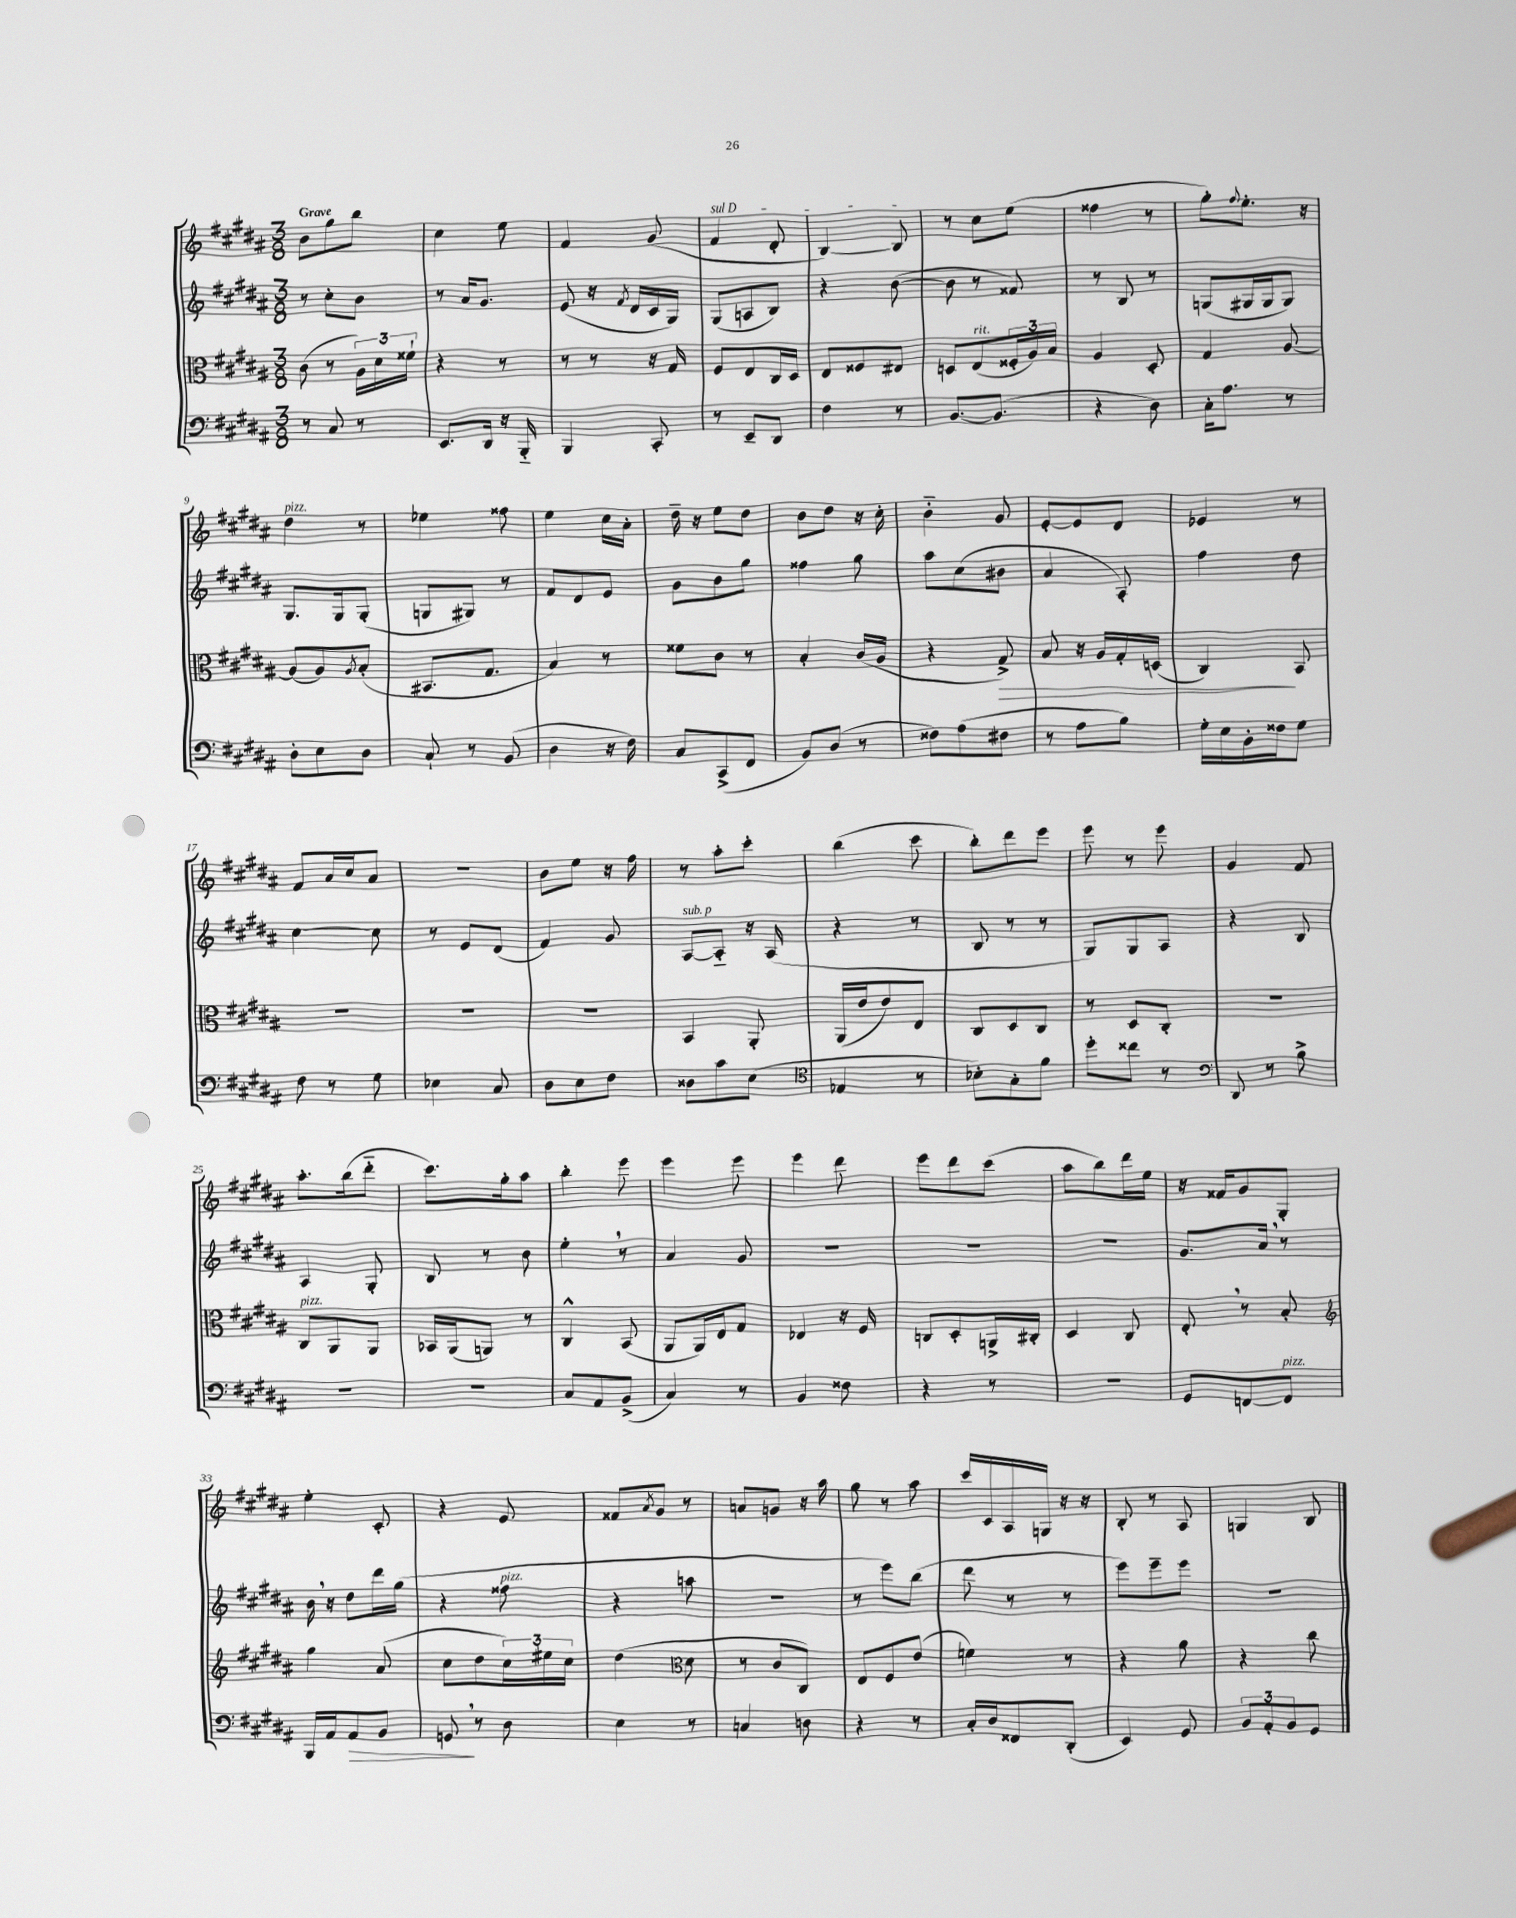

**kern	**kern	**kern	**kern
*staff4	*staff3	*staff2	*staff1
*clefF4	*clefC3	*clefG2	*clefG2
*k[f#c#g#d#a#]	*k[f#c#g#d#a#]	*k[f#c#g#d#a#]	*k[f#c#g#d#a#]
*M3/8	*M3/8	*M3/8	*M3/8
8r	(8c#	8r	8b
8C#	8r	8cc#'	8gg#
8r	24A#)	8b	8bb
.	24d#	.	.
.	24f##`	.	.
=	=	=	=
8.EE	4r	8r	4cc#
.	.	16a#	.
16DD#	.	8.g#	.
16r	8r	.	8ee
16BBB'~	.	.	.
=	=	=	=
4BBB	8r	(8e	4f#
.	8r	16r	.
.	.	8qf#	.
.	.	16d#	.
8CC#'	16r	16c#	(8g#
.	16G#	16G#)	.
=	=	=	=
8r	8F#	(8G#	4f#
8EE~	8E	8A	.
8DD#	16C#	8B)	8d#'
.	16D#	.	.
=	=	=	=
4F#	8E	4r	[4B)
.	8F##	.	.
8r	8E#	([8b	8B]
=	=	=	=
[8.BB	8D	8b]	8r
.	(8E	8r	8cc#
(8.BB]	.	.	.
.	24F##'	8f##)	(8ee
.	24A#)	.	.
.	24B	.	.
=	=	=	=
4r	4A#	8r	4ff##
.	.	8B	.
8D#)	8D#'	8r	8r
=	=	=	=
16C#'	4G#	(8G	8gg#')
8.A#	.	.	.
.	.	.	8qqff#
.	.	16G#	8.ee'
.	.	16G#	.
8r	[8A#	8G#)	.
.	.	.	16r
=	=	=	=
8D#'	(8A#]	8.G#	4dd#
8E	8A#)	.	.
.	.	16G#	.
.	8qA#	.	.
8D#	(8B'	(8G#'	8r
=	=	=	=
8C#`	8.BB#	8G	4ee-
8r	.	8G#)	.
.	8.G#	.	.
(8BB	.	8r	8ff##
=	=	=	=
4D#	4B)	8f#	4ee
.	.	8d#	.
16r	8r	8e	16cc#
16F#)	.	.	16a#'
=	=	=	=
8C#	8f##	8g#	16dd#~
.	.	.	16r
(8CC#^	8c#	8b	8ee
8FF#	8r	8gg#	8dd#
=	=	=	=
8BB)	4B'	4ff##	8b
(8D#	.	.	8dd#
8r	(16c#	8gg#	16r
.	16A#	.	16cc#'
=	=	=	=
8F##)	4r	8aa#	4b'~
(8A#	.	(8cc#	.
8F#	8G#^)	8b#	8g#
=	=	=	=
8r	8B	4a#	[8e'
8A#	16r	.	8e]
.	16A#	.	.
8B)	16G#'	8A#')	8d#
.	(16D	.	.
=	=	=	=
16G#'	4C#)	4ff#	4e-
16E	.	.	.
16BB'	.	.	.
16F##	.	.	.
8G#	8BB	8dd#	8r
=	=	=	=
8F#	4.r	[4cc#	8f#
8r	.	.	16a#
.	.	.	16cc#
8G#	.	8cc#]	8a#
=	=	=	=
4E-	4.r	8r	4.r
.	.	8e	.
8C#	.	(8d#	.
=	=	=	=
8D#	4.r	4f#)	8b
8E	.	.	8ee
8F#	.	8g#	16r
.	.	.	16ff#
=	=	=	=
8D##	4BB	[8A#	8r
8c#	.	8A#'~]	8aa#'
(8E	8AA#'	16r	8ccc#'
.	.	(16A#	.
=	=	=	=
*clefC4	*	*	*
4E-	(16AA#	4r	(4bb
.	16e	.	.
.	8e)	.	.
8r	8E	8r	8ccc#
=	=	=	=
8B-')	8C#	8B	8bb')
8G#'	8D#	8r	8ddd#
8f#	8C#	8r	8eee
=	=	=	=
8dd#'	8r	8G#)	8eee
8cc##	8D#	8G#	8r
8r	8C#'	8A#	8eee
=	=	=	=
*clefF4	*	*	*
8DD#	4.r	4r	4g#
8r	.	.	.
8B^	.	8B	8f#
=	=	=	=
4.r	8C#	4A#	8.aa#'
.	8AA#	.	.
.	.	.	(16bb
.	8AA#	8G#'	8ddd#'~
=	=	=	=
4.r	16BB-	8B	8.ccc#)
.	(16AA#	.	.
.	8AA)	8r	.
.	.	.	16gg#'
.	8r	8b	8aa#
=	=	=	=
8C#	4C#^^	4ee'	4bb'
8AA#	.	.	.
(8BB^	(8BB	8r	8eee
=	=	=	=
4C#)	8AA#	4a#	4eee
.	16AA#)	.	.
.	16E	.	.
8r	8G#	8g#	8eee
=	=	=	=
4BB	4E-	4.r	4eee
8F##	16r	.	8ddd#
.	16F#	.	.
=	=	=	=
4r	8C	4.r	8eee
.	8D#'	.	8ddd#
8r	16AA^	.	(8ccc#
.	16C#'	.	.
=	=	=	=
4.r	4D#	4.r	8aa#
.	.	.	8bb)
.	8C#	.	16ddd#
.	.	.	16ee
=	=	=	=
8GG#	8E'	8.g#	16r
.	.	.	16f##
[8FF	8r	.	8g#
.	.	16a#	.
8FF]	8B'	8r	8G#'
=	=	=	=
*	*clefG2	*	*
16BBB	4gg#	16b	4ee'
16AA#	.	16r	.
8AA#	.	8dd#	.
8BB	(8a#	16ddd#	8c#'
.	.	(16gg#	.
=	=	=	=
8GG	8cc#	4r	4r
8r	8dd#	.	.
8D#	24cc#)	8ff##	8e
.	24ee#	.	.
.	24cc#	.	.
=	=	=	=
4E	(4dd#	4r	8f##
.	.	.	8qa#
.	.	.	8g#
*	*clefC3	*	*
8r	8d#	8aa	8r
=	=	=	=
4C	8r	4.r	8a
.	8c#	.	8g
8D	8C#)	.	16r
.	.	.	16aa#
=	=	=	=
4r	8E	8r	8gg#
.	8F#	8eee)	8r
8r	(8e	(8bb	8aa#
=	=	=	=
16C#'	4f)	8ddd#	16ccc#
16D#	.	.	16c#
8FF##	.	8r	16A#
.	.	.	16G
(8DD#'	8r	8r	16r
.	.	.	16r
=	=	=	=
4EE)	4r	8eee)	8B'
.	.	8eee~	8r
8GG#	8a#	8eee	8A#
=	=	=	=
12BB	4r	4.r	4G
12AA#'	.	.	.
12BB	.	.	.
8GG#	8cc#	.	8B
==	==	==	==
*-	*-	*-	*-
